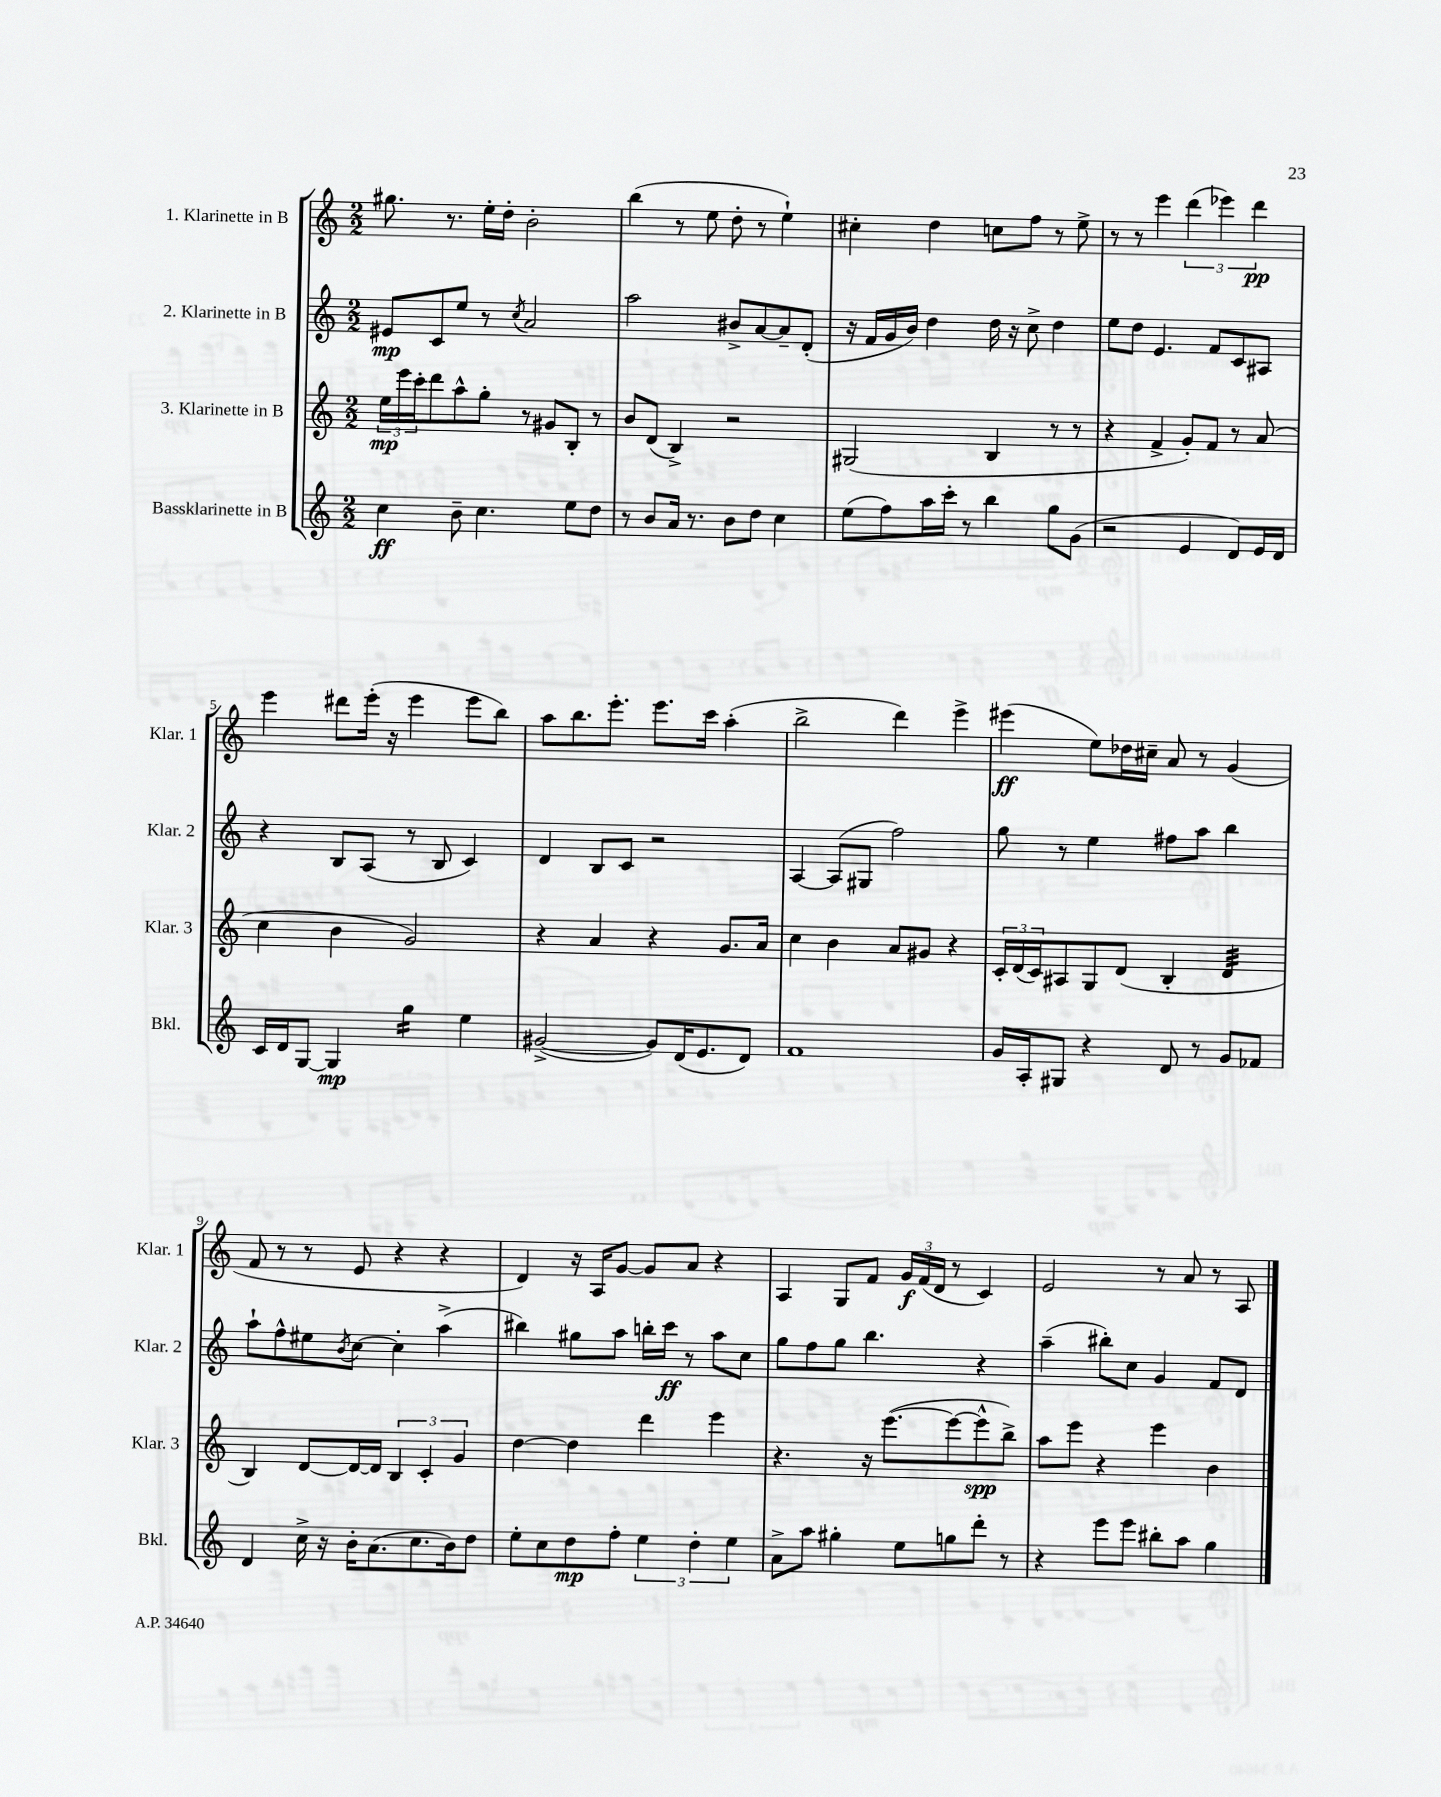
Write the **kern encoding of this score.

**kern	**kern	**kern	**kern
*staff4	*staff3	*staff2	*staff1
*clefG2	*clefG2	*clefG2	*clefG2
*k[]	*k[]	*k[]	*k[]
*M2/2	*M2/2	*M2/2	*M2/2
4cc	24ee	8e#	8.gg#
.	24eee	.	.
.	24ccc'	.	.
.	8ddd	8c	.
.	.	.	8.r
8b~	8aa^^	8ee	.
4.cc	8gg'	8r	16ee'
.	.	.	16dd'
.	.	8qcc	.
.	8r	2a	2b'
.	8g#	.	.
8ee	8B'	.	.
8dd	8r	.	.
=	=	=	=
8r	8b	2aa	(4bb
8b	(8d	.	.
16a	4B^)	.	8r
8.r	.	.	.
.	.	.	8ee
8b	2r	8b#^	8dd'
8dd	.	[8a	8r
4cc	.	8a~]	4ee`)
.	.	(8d'	.
=	=	=	=
(8ee	(2G#	16r	4cc#'
.	.	16f	.
8ff)	.	16g	.
.	.	16b)	.
16aa	.	4dd	4dd
16ccc'	.	.	.
8r	.	.	.
4bb	4B	16dd	8cc
.	.	16r	.
.	.	8cc^	8ff
8gg	8r	4dd	8r
(8g	8r	.	8ee^
=	=	=	=
2r	4r	8ee	8r
.	.	8dd	8r
.	4f^	4.e	4eee
4e	8g')	.	(6ddd
.	8f	8f	.
.	.	.	6eee-)
8d)	8r	8c	.
.	.	.	6ddd
16e	(8a	8A#	.
16d	.	.	.
=	=	=	=
16c	4cc	4r	4eee
16d	.	.	.
[8G	.	.	.
4G]	4b	8B	8ddd#
.	.	(8A	(16eee'
.	.	.	16r
4gg	2g)	8r	4eee
.	.	8B	.
4ee	.	4c)	8eee
.	.	.	8bb)
=	=	=	=
([2g#^	4r	4d	8aa
.	.	.	8.bb
.	4a	8B	.
.	.	.	8.eee'
.	.	8c	.
8g#])	4r	2r	8.eee
(16d	.	.	.
8.e	.	.	16ccc
.	8.g	.	(4aa'
8d)	.	.	.
.	16a	.	.
=	=	=	=
1f	4cc	[4A	2bb^
.	4b	(8A]	.
.	.	8G#	.
.	8a	2ff)	4ddd)
.	8g#	.	.
.	4r	.	4eee^
=	=	=	=
16g	24c'	8gg	(4eee#
.	(24d	.	.
16A'	.	.	.
.	24c)	.	.
8G#	8A#	8r	.
4r	8G	4ee	8ee)
.	(8d	.	16dd-
.	.	.	16cc#~
8d	4B'	8ff#	8a
8r	.	8aa	8r
8g	4d	4bb	(4g
8f-	.	.	.
=	=	=	=
4d	4B)	8aa`	8f
.	.	8ff^^	8r
16cc^	[8d	8ee#	8r
16r	.	.	.
.	.	8qb	.
16b'	16d_	[8cc	8e
(8.a	16d]	.	.
.	6B	4cc']	4r
8.cc	.	.	.
.	6c'	.	.
.	.	(4aa^	4r
16b)	.	.	.
.	6g	.	.
8dd	.	.	.
=	=	=	=
8ee'	[4dd	4bb#)	4d)
8cc	.	.	.
8dd	4dd]	8gg#	16r
.	.	.	16A
8ff'	.	8aa	[8g
6ee	4ddd	16bb'	8g]
.	.	16ccc	.
.	.	8r	8a
6dd'	.	.	.
.	4eee	8aa	4r
6ee	.	.	.
.	.	8cc	.
=	=	=	=
8a^	4.r	8gg	4A
8aa	.	8ff	.
4gg#'	.	8gg	8G
.	16r	4.bb	8f
.	([8.eee	.	.
8ee	.	.	24g
.	.	.	(24f
.	.	.	24d
8gg	8eee_	.	8r
8ddd'	8eee^^]	4r	4c)
8r	8bb^)	.	.
=	=	=	=
4r	8aa	(4aa~	2e
.	8eee	.	.
8eee	4r	8bb#')	.
8eee	.	8cc	.
8bb#'	4eee	4g	8r
8aa	.	.	8a
4gg	4b	8f	8r
.	.	8d	8A
==	==	==	==
*-	*-	*-	*-
